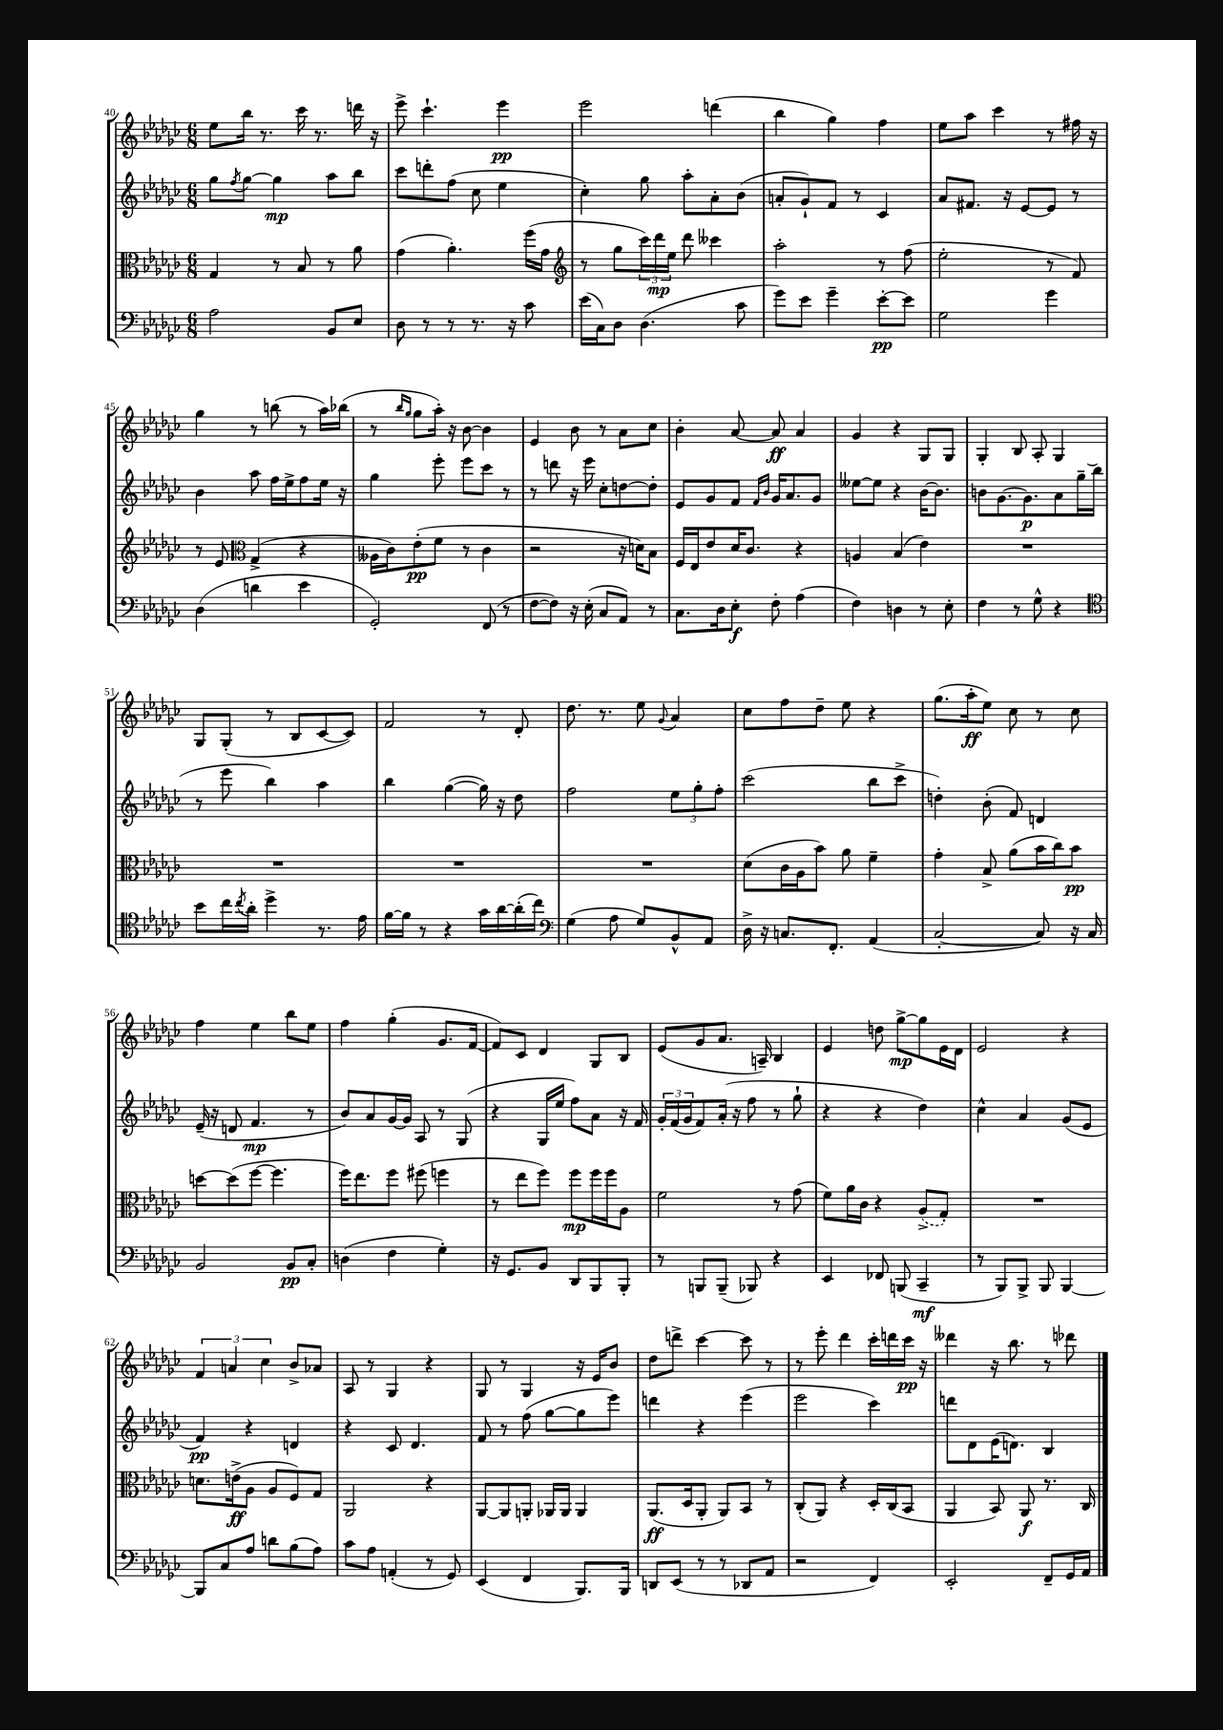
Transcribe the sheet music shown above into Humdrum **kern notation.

**kern	**dynam	**kern	**dynam	**kern	**dynam	**kern	**dynam
*part4	*part4	*part3	*part3	*part2	*part2	*part1	*part1
*staff4	*staff4	*staff3	*staff3	*staff2	*staff2	*staff1	*staff1
*clefF4	*	*clefC3	*	*clefG2	*	*clefG2	*
*k[b-e-a-d-g-c-]	*	*k[b-e-a-d-g-c-]	*	*k[b-e-a-d-g-c-]	*	*k[b-e-a-d-g-c-]	*
*M6/8	*	*M6/8	*	*M6/8	*	*M6/8	*
=40	=40	=40	=40	=40	=40	=40	=40
2A-\	.	4G-/	.	8gg-\L	.	8ee-\L	.
.	.	.	.	8qff/	.	.	.
.	.	.	.	[8gg-\J	.	16bb-\Jk	.
.	.	.	.	.	.	8.r	.
.	.	8r	.	4gg-\]	mp	.	.
.	.	8B-/	.	.	.	16ccc-\	.
.	.	.	.	.	.	8.r	.
8BB-/L	.	8r	.	8aa-\L	.	.	.
8E-/J	.	8a-\	.	8bb-\J	.	16dddn\	.
.	.	.	.	.	.	16r	.
=41	=41	=41	=41	=41	=41	=41	=41
8D-\	.	(4g-\	.	8ccc-\L	.	8eee-^\	.
8r	.	.	.	8dddn'\	.	4.ccc-`\	.
8r	.	4.a-'\)	.	(8ff\J	.	.	.
8.r	.	.	.	8cc-\	.	.	.
.	.	.	.	4ee-\	.	4eee-\	pp
16r	.	.	.	.	.	.	.
8c-\	.	(16ff\LL	.	.	.	.	.
.	.	16g-\JJ	.	.	.	.	.
=42	=42	=42	=42	=42	=42	=42	=42
*	*	*clefG2	*	*	*	*	*
(16e-\LL	.	8r	.	4cc-'\)	.	2eee-\	.
16C-\J)	.	.	.	.	.	.	.
8D-\J	.	8gg-\L	.	.	.	.	.
(4.D-\	.	24ccc-\L)	.	8gg-\	.	.	.
.	.	24ddd-\	mp	.	.	.	.
.	.	24ee-\JJ	.	.	.	.	.
.	.	8ddd-\	.	8aa-'\L	.	.	.
.	.	4ccc--X\	.	8a-'\	.	(4dddn\	.
8c-\	.	.	.	(8b-\J	.	.	.
=43	=43	=43	=43	=43	=43	=43	=43
8g-\L)	.	2aa-'\	.	8an'/L	.	4bb-\	.
8e-\J	.	.	.	8g-`/)	.	.	.
4g-~\	.	.	.	8f/J	.	4gg-\)	.
.	.	.	.	8r	.	.	.
[8e-'\L	pp	8r	.	4c-/	.	4ff\	.
8e-\J]	.	(8ff\	.	.	.	.	.
=44	=44	=44	=44	=44	=44	=44	=44
2G-\	.	2ee-'\	.	8a-/L	.	8ee-\L	.
.	.	.	.	8.f#X/J	.	8aa-\J	.
.	.	.	.	.	.	4ccc-\	.
.	.	.	.	16r	.	.	.
.	.	.	.	[8e-/L	.	.	.
4g-\	.	8r	.	8e-/J]	.	8r	.
.	.	8f/)	.	8r	.	16ff#X\	.
.	.	.	.	.	.	16r	.
!!LO:LB:g=z
=45	=45	=45	=45	=45	=45	=45	=45
(4D-\	.	8r	.	4b-\	.	4gg-\	.
.	.	8e-/	.	.	.	.	.
*	*	*clefC3	*	*	*	*	*
4dn\	.	(4G-^/	.	8aa-\	.	8r	.
.	.	.	.	16ff\LL	.	(8bbn\	.
.	.	.	.	16ee-^\J	.	.	.
4e-\	.	4r	.	8ff\	.	8r	.
.	.	.	.	16ee-\Jk	.	16aa-\LL)	.
.	.	.	.	16r	.	(16bb-X\JJ	.
=46	=46	=46	=46	=46	=46	=46	=46
2GG-'/)	.	16A--X\LL	.	4gg-\	.	8r	.
.	.	16c-\J)	.	.	.	.	.
.	.	.	.	.	.	16qqbb-/LL	.
.	.	.	.	.	.	16qqgg-/JJ	.
.	.	(8e-'\	pp	.	.	8gg-\L	.
.	.	8f\J	.	8eee-'\	.	16aa-'\Jk)	.
.	.	.	.	.	.	16r	.
.	.	8r	.	8eee-\L	.	[8b-\	.
(8FF/	.	4c-\	.	8ccc-\J	.	4b-\]	.
8r	.	.	.	8r	.	.	.
=47	=47	=47	=47	=47	=47	=47	=47
[8F\L	.	2r	.	8r	.	4e-/	.
8F\J])	.	.	.	8dddn\	.	.	.
16r	.	.	.	16r	.	8b-\	.
(16E-'\	.	.	.	16eee-\	.	.	.
8C-/L	.	.	.	8cc-'\L	.	8r	.
8AA-/J)	.	16r	.	[8ddn\	.	8a-\L	.
.	.	16dn\KL)	.	.	.	.	.
8r	.	8B-\J	.	8dd'\J]	.	8cc-\J	.
=48	=48	=48	=48	=48	=48	=48	=48
8.C-\L	.	16F/LL	.	8e-/L	.	4b-'\	.
.	.	16E-/J	.	.	.	.	.
.	.	8e-/	.	8g-/	.	.	.
16D-\k	.	.	.	.	.	.	.
8E-'\J	f	16d-/K	.	8f/J	.	[8a-/	.
.	.	8.c-/J	.	.	.	.	.
.	.	.	.	16qqf/LL	.	.	.
.	.	.	.	16qqb-/JJ	.	.	.
8F'\	.	.	.	16g-/KL	.	8a-/]	ff
.	.	.	.	8.a-/	.	.	.
(4A-\	.	4r	.	.	.	4a-/	.
.	.	.	.	8g-/J	.	.	.
=49	=49	=49	=49	=49	=49	=49	=49
4F\)	.	4An/	.	[8ee--X\L	.	4g-/	.
.	.	.	.	8ee--\J]	.	.	.
4Dn\	.	(4B-/	.	4r	.	4r	.
8r	.	4e-\)	.	[16b-\KL	.	8G-/L	.
.	.	.	.	8.b-\J]	.	.	.
8E-'\	.	.	.	.	.	8G-/J	.
=50	=50	=50	=50	=50	=50	=50	=50
4F\	.	2.r	.	8bn\L	.	4G-'/	.
.	.	.	.	[8.g-\	.	.	.
8r	.	.	.	.	.	8B-/	.
.	.	.	.	8.g-\]	p	.	.
8G-^^\	.	.	.	.	.	8A-'/	.
4r	.	.	.	8a-\	.	4G-/	.
.	.	.	.	16gg-~\L	.	.	.
.	.	.	.	(16bb-\JJ	.	.	.
!!LO:LB:g=z
=51	=51	=51	=51	=51	=51	=51	=51
*clefC4	*	*	*	*	*	*	*
8b-\L	.	2.r	.	8r	.	8G-/L	.
16cc-\L	.	.	.	8eee-\	.	(8G-'/J	.
8qcc-/	.	.	.	.	.	.	.
16a-'\JJ	.	.	.	.	.	.	.
4dd-^\	.	.	.	4bb-\)	.	8r	.
.	.	.	.	.	.	8B-/L	.
8.r	.	.	.	4aa-\	.	[8c-/	.
.	.	.	.	.	.	8c-/J])	.
16e-\	.	.	.	.	.	.	.
=52	=52	=52	=52	=52	=52	=52	=52
[16f\LL	.	2.r	.	4bb-\	.	2f/	.
16f\JJ]	.	.	.	.	.	.	.
8r	.	.	.	.	.	.	.
4r	.	.	.	([4gg-\	.	.	.
16g-\LL	.	.	.	16gg-\])	.	8r	.
[16a-\	.	.	.	16r	.	.	.
(16a-'\]	.	.	.	8dd-\	.	8d-'/	.
16cc-\JJ)	.	.	.	.	.	.	.
=53	=53	=53	=53	=53	=53	=53	=53
*clefF4	*	*	*	*	*	*	*
(4G-\	.	2.r	.	2ff\	.	8.dd-\	.
.	.	.	.	.	.	8.r	.
8A-\	.	.	.	.	.	.	.
8G-/L)	.	.	.	.	.	8ee-\	.
.	.	.	.	.	.	8qqg-/	.
8BB-^^/	.	.	.	12ee-\L	.	4a-/	.
.	.	.	.	12gg-'\	.	.	.
8AA-/J	.	.	.	.	.	.	.
.	.	.	.	12ff'\J	.	.	.
=54	=54	=54	=54	=54	=54	=54	=54
16D-^\	.	(8d-\L	.	(2ccc-\	.	8cc-\L	.
16r	.	.	.	.	.	.	.
8.Cn/L	.	16c-\L	.	.	.	8ff\	.
.	.	16A-\J	.	.	.	.	.
.	.	8b-\J)	.	.	.	8dd-~\J	.
8.FF'/J	.	.	.	.	.	.	.
.	.	8a-\	.	.	.	8ee-\	.
(4AA-/	.	4f~\	.	8bb-\L	.	4r	.
.	.	.	.	8ccc-^\J	.	.	.
=55	=55	=55	=55	=55	=55	=55	=55
[2C-'/	.	4g-'\	.	4ddn'\)	.	(8.gg-\L	.
.	.	.	.	.	.	16aa-'\k	ff
.	.	8B-^/	.	(8b-'\	.	8ee-\J)	.
.	.	(8a-\L	.	8f/)	.	8cc-\	.
8C-/])	.	16b-\L	.	4dn/	.	8r	.
.	.	16cc-\J)	.	.	.	.	.
16r	.	8b-\J	pp	.	.	8cc-\	.
16C-/	.	.	.	.	.	.	.
!!LO:LB:g=z
=56	=56	=56	=56	=56	=56	=56	=56
2BB-/	.	[8ddn\L	.	(16e-~/	.	4ff\	.
.	.	.	.	16r	.	.	.
.	.	(8dd\]	.	8dn/	.	.	.
.	.	[8ff\J	.	4.f/	mp	4ee-\	.
.	.	4.ff\]	.	.	.	.	.
8BB-/L	pp	.	.	.	.	8bb-\L	.
8C-'/J	.	.	.	8r	.	8ee-\J	.
=57	=57	=57	=57	=57	=57	=57	=57
(4Dn\	.	16ff\KL)	.	8b-/L)	.	4ff\	.
.	.	8.ee-\	.	.	.	.	.
.	.	.	.	8a-/	.	.	.
4F\	.	8ff\J	.	[16g-/L	.	(4gg-'\	.
.	.	.	.	16g-/JJ]	.	.	.
.	.	(8ff#X\	.	8A-/	.	.	.
4G-'\)	.	4ffn\	.	8r	.	8.g-/L	.
.	.	.	.	(8G-/	.	.	.
.	.	.	.	.	.	[16f/Jk	.
=58	=58	=58	=58	=58	=58	=58	=58
16r	.	8r	.	4r	.	8f/L])	.
8.GG-/L	.	.	.	.	.	.	.
.	.	8ee-\L	.	.	.	8c-/J	.
8BB-/J	.	8ff\J)	.	16G-/LL	.	4d-/	.
.	.	.	.	16ee-/JJ	.	.	.
8DD-/L	.	8ff\L	mp	8ff\L)	.	.	.
8BBB-/	.	16ff\L	.	8a-\J	.	8G-/L	.
.	.	16ff\J	.	.	.	.	.
8BBB-'/J	.	8A-\J	.	16r	.	8B-/J	.
.	.	.	.	16f/	.	.	.
=59	=59	=59	=59	=59	=59	=59	=59
8r	.	2f\	.	24g-'/LL	.	(8e-/L	.
.	.	.	.	(24f/	.	.	.
.	.	.	.	24g-/J	.	.	.
8BBBn/L	.	.	.	8f/)	.	8g-/	.
(8BBB~/J	.	.	.	(16a-'/Jk	.	8.a-/J	.
.	.	.	.	16r	.	.	.
8BBB-X/)	.	.	.	8ff\	.	.	.
.	.	.	.	.	.	16An~/)	.
4r	.	8r	.	8r	.	4B-/	.
.	.	(8g-\	.	8gg-`\	.	.	.
=60	=60	=60	=60	=60	=60	=60	=60
4EE-/	.	8f\L)	.	4r	.	4e-/	.
.	.	16a-\L	.	.	.	.	.
.	.	16c-\JJ	.	.	.	.	.
8FF-X/	.	4r	.	4r	.	8ddn\	.
(8BBBn/	.	.	.	.	.	[8gg-^\L	mp
4CC-~/	mf	(8A-^/L	.	4dd-\)	.	8gg-\]	.
.	.	8G-'/J)	.	.	.	16e-\L	.
.	.	.	.	.	.	16d-\JJ	.
=61	=61	=61	=61	=61	=61	=61	=61
8r	.	2.r	.	4cc-^^\	.	2e-/	.
8BBB-/L)	.	.	.	.	.	.	.
8BBB-^/J	.	.	.	4a-/	.	.	.
8BBB-/	.	.	.	.	.	.	.
[4BBB-/	.	.	.	(8g-/L	.	4r	.
.	.	.	.	8e-/J	.	.	.
!!LO:LB:g=z
=62	=62	=62	=62	=62	=62	=62	=62
8BBB-/L]	.	8.dn\L	.	4f/)	pp	6f/	.
8C-/	.	.	.	.	.	.	.
.	.	.	.	.	.	6an/	.
.	.	(16en^\k	ff	.	.	.	.
8A-/J	.	8A-\J	.	4r	.	.	.
.	.	.	.	.	.	6cc-\	.
8dn\L	.	8A-/L	.	.	.	.	.
(8B-\	.	8F/)	.	4dn/	.	8b-^/L	.
8A-\J)	.	8G-/J	.	.	.	8a-X/J	.
=63	=63	=63	=63	=63	=63	=63	=63
8c-\L	.	2AA-/	.	4r	.	8A-/	.
8A-\J	.	.	.	.	.	8r	.
(4AAn'/	.	.	.	8c-/	.	4G-/	.
.	.	.	.	4.d-/	.	.	.
8r	.	4r	.	.	.	4r	.
8GG-/)	.	.	.	.	.	.	.
=64	=64	=64	=64	=64	=64	=64	=64
(4EE-/	.	[8AA-/L	.	8f/	.	8G-/	.
.	.	8AA-/]	.	8r	.	8r	.
4FF/	.	8AAn'/J	.	(8ff\	.	4G-/	.
.	.	16AA-X/LL	.	[8gg-\L	.	.	.
.	.	16AA-/JJ	.	.	.	.	.
8.BBB-/L)	.	4AA-/	.	8gg-\]	.	16r	.
.	.	.	.	.	.	16e-/KL	.
.	.	.	.	8eee-\J)	.	8b-/J	.
16BBB-/Jk	.	.	.	.	.	.	.
=65	=65	=65	=65	=65	=65	=65	=65
8DDn/L	.	(8.AA-/L	ff	4dddn\	.	8dd-\L	.
(8EE-/J	.	.	.	.	.	8dddn^\J	.
.	.	16D-/k	.	.	.	.	.
8r	.	8AA-'/J	.	4r	.	[4ccc-\	.
8r	.	8AA-/L)	.	.	.	.	.
8DD-X/L	.	8BB-/J	.	(4eee-\	.	8ccc-\]	.
8AA-/J	.	8r	.	.	.	8r	.
=66	=66	=66	=66	=66	=66	=66	=66
2r	.	(8C-'/L	.	2eee-\	.	8r	.
.	.	8AA-/J)	.	.	.	8eee-'\	.
.	.	4r	.	.	.	4ddd-\	.
4FF/)	.	16D-'/LL	.	4ccc-\)	.	16ccc-'\LL	.
.	.	(16C-/J	.	.	.	16dddn\	.
.	.	8BB-/J	.	.	.	16ccc-\JJ	pp
.	.	.	.	.	.	16r	.
=67	=67	=67	=67	=67	=67	=67	=67
2EE-'/	.	4AA-/	.	8dddn\L	.	4ddd--X\	.
.	.	.	.	8d-\	.	.	.
.	.	8BB-/)	.	(16e-\K	.	16r	.
.	.	.	.	8.dn\J)	.	8.bb-\	.
.	.	8AA-/	f	.	.	.	.
8FF~/L	.	8.r	.	4B-/	.	8r	.
16GG-/L	.	.	.	.	.	8ddd-X\	.
16AA-/JJ	.	16C-/	.	.	.	.	.
==	==	==	==	==	==	==	==
*-	*-	*-	*-	*-	*-	*-	*-
